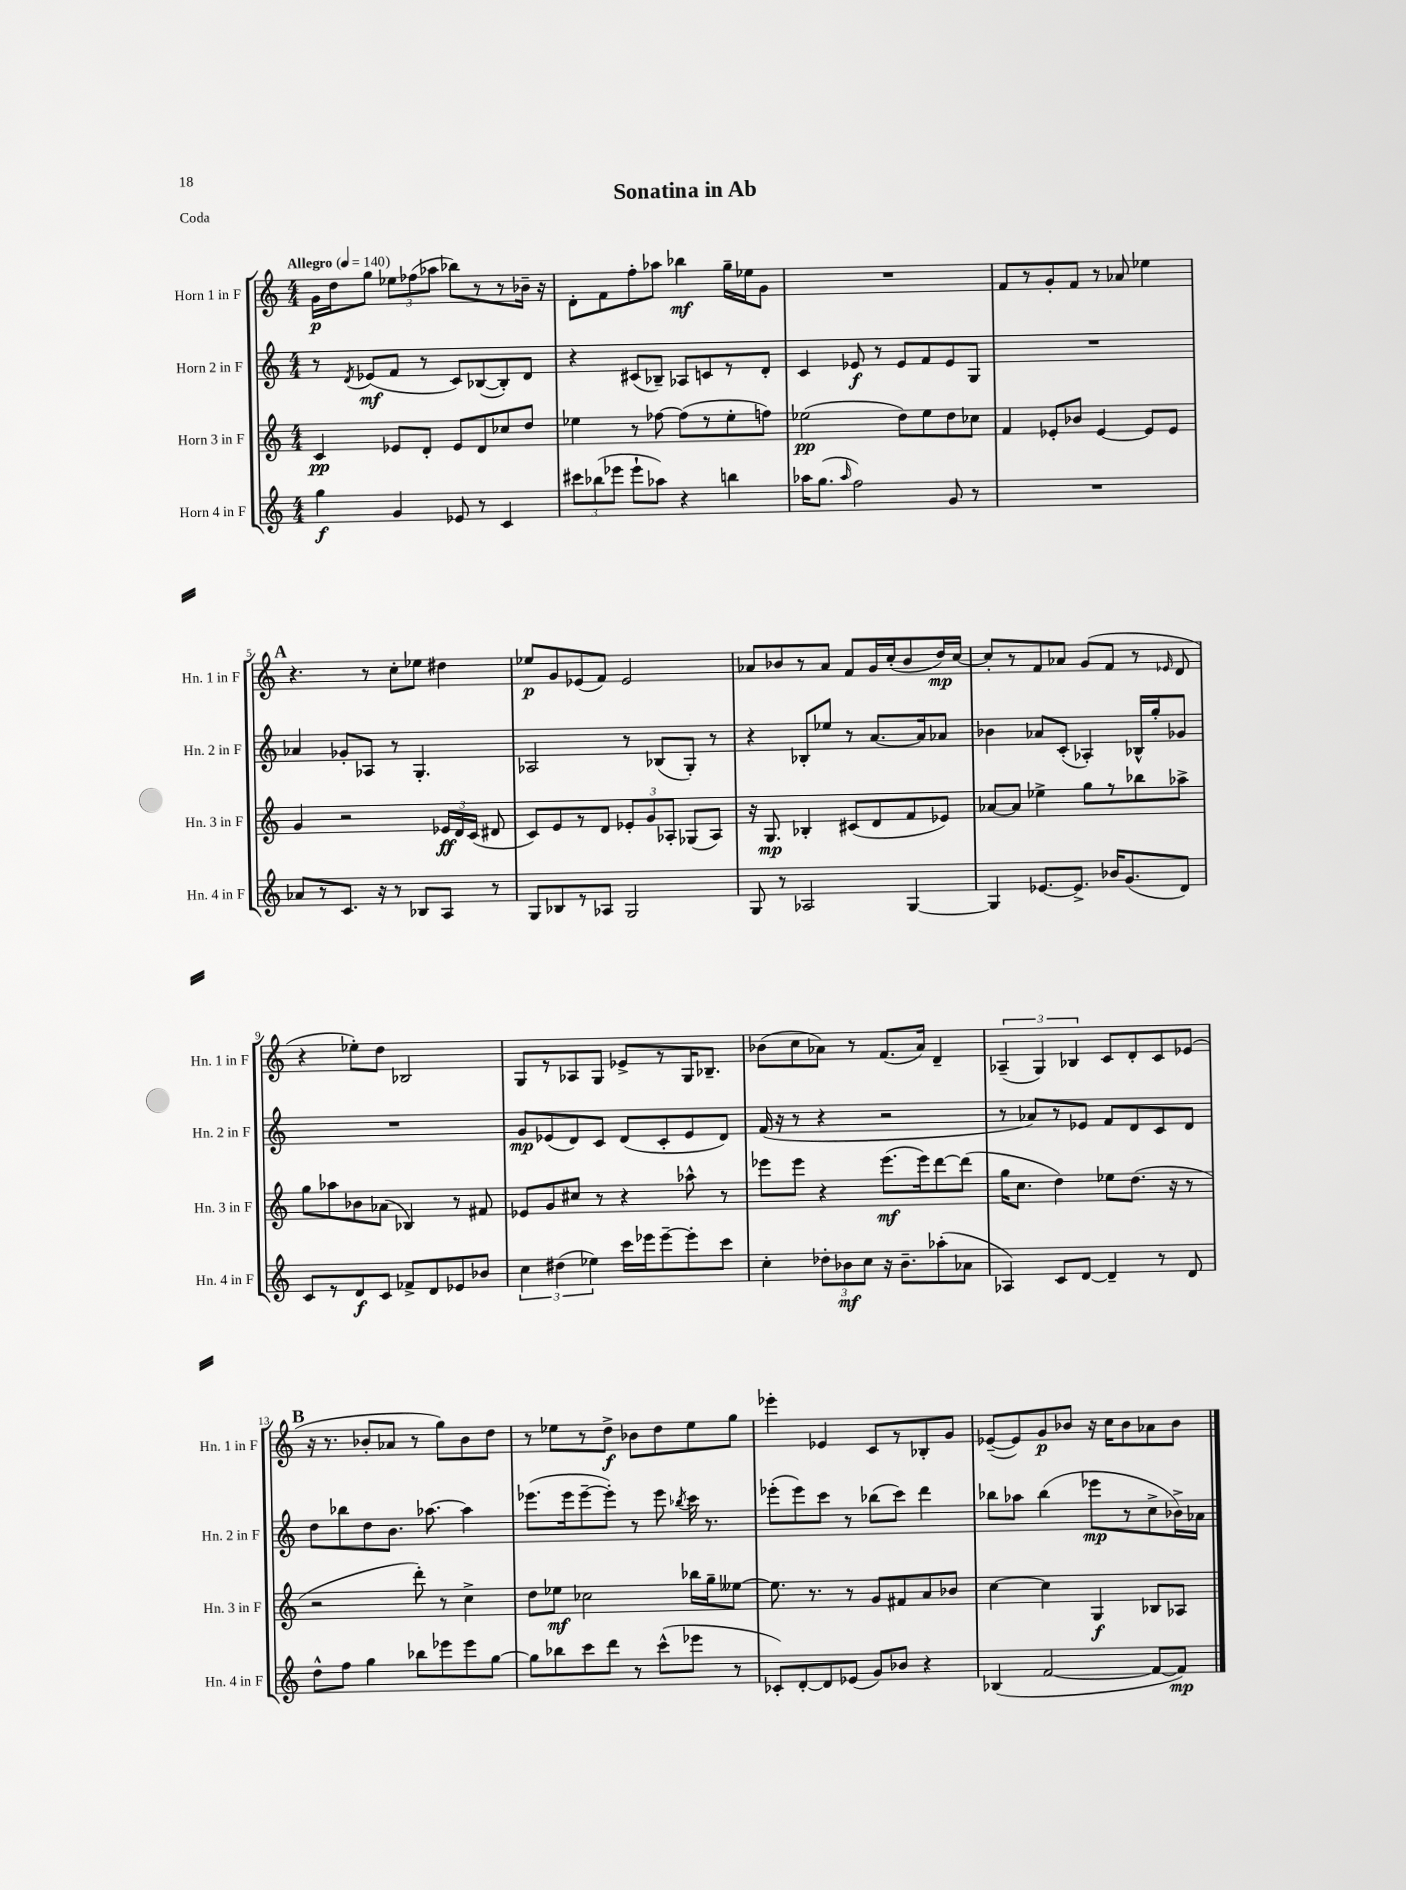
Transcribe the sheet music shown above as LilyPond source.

\header { title = "Sonatina in Ab" piece = "Coda" }
<<
\new StaffGroup <<
\new Staff = "s0" \with { instrumentName = "Horn 1 in F" shortInstrumentName = "Hn. 1 in F" } {
    \clef treble \key c \major \numericTimeSignature \time 4/4 \tempo "Allegro" 4 = 140
    \autoBeamOff g'16[\p d''16 g''8] \tuplet 3/2 { ees''8[ fes''8( aes''8] } bes''8[) r8 r8 bes'16]-- r16 |
    d'8[-. f'8 f''8-. aes''8] bes''4\mf g''16[-- ees''16 g'8] |
    R1 |
    f'8[ r8 g'8-. f'8] r8 aes'8 ees''4 |
    \mark \markup { \bold "A" } r4. r8 c''8[-. ees''8] dis''4 |
    ees''8[\p g'8 ees'8( f'8]) ees'2 |
    aes'8[ bes'8 r8 aes'8] f'8[ g'16 c''16-.( bes'8 d''16\mp) c''16]~ |
    c''8[-. r8 f'8 aes'8] g'8[( f'8] r8 \grace { ees'16 } d'8 |
    r4 ees''8[-.) d''8] bes2 |
    g8[ r8 aes8 g8] ees'8[-> r8 g16 bes8.]-- |
    bes'8[( c''8 aes'8]) r8 f'8.[( aes'16]) d'4-- |
    \tuplet 3/2 { aes4--( g4) bes4 } c'8[ d'8-. c'8 ees'8]( |
    \mark \markup { \bold "B" } r16 r8. bes'8[-. aes'8] r8 g''8[) bes'8 d''8] |
    r8 ees''8[ r8 d''8]->\f bes'8[ d''8 ees''8 g''8] |
    ees'''4-. ees'4 c'8[ r8 bes8-. g'8] |
    ees'8[~--( ees'8) g'8\p bes'8] r16 c''16[ bes'8 aes'8 bes'8] \bar "|." |
}
\new Staff = "s1" \with { instrumentName = "Horn 2 in F" shortInstrumentName = "Hn. 2 in F" } {
    \clef treble \key c \major \numericTimeSignature \time 4/4
    \autoBeamOff r8 \acciaccatura { d'8 } ees'8[\mf( f'8] r8 c'8[) bes8~( bes8-.) d'8] |
    r4 cis'8[( bes8]--) aes8[ c'8 r8 d'8]-. |
    c'4 ees'8\f r8 ees'8[ f'8 ees'8 g8] |
    R1 |
    \mark \markup { \bold "A" } aes'4 ges'8[-. aes8] r8 g4.-. |
    aes2 r8 bes8[( g8]-.) r8 |
    r4 bes8[-. ees''8] r8 a'8.[~ a'16 aes'8] |
    bes'4 aes'8[ c'8]-.( aes4-.) bes16[-^ g''16-. ges'8] |
    R1 |
    g'8[\mp ees'8( d'8) c'8] d'8[( c'8-. ees'8 d'8]) |
    f'16( r16 r8 r4 r2 |
    r8 aes'8[) r8 ees'8] f'8[ d'8 c'8 d'8] |
    \mark \markup { \bold "B" } d''8[ bes''8 d''8 b'8.] aes''8.~ aes''4 |
    ees'''8.[( ees'''16 ees'''8~-- ees'''8]-.) r8 ees'''8 \acciaccatura { bes''8 } c'''16 r8. |
    ees'''8[-.( ees'''8) c'''8] r8 bes''8[( c'''8]) d'''4 |
    bes''8[ aes''8] bes''4( ees'''8[\mp r8 c''8-> bes'16->) aes'16] \bar "|." |
}
\new Staff = "s2" \with { instrumentName = "Horn 3 in F" shortInstrumentName = "Hn. 3 in F" } {
    \clef treble \key c \major \numericTimeSignature \time 4/4
    \autoBeamOff c'4\pp ees'8[ d'8]-. ees'8[ d'8 ces''8 d''8] |
    ees''4 r8 fes''8~ fes''8[( r8 ees''8-. f''8]) |
    ees''2\pp( d''8[) ees''8 d''8 ces''8] |
    f'4 ees'8[-. bes'8] ees'4~ ees'8[ ees'8] |
    \mark \markup { \bold "A" } g'4 r2 \tuplet 3/2 { ees'16[\ff d'16 c'16]( } dis'8 |
    c'8[) e'8 r8 d'8] \tuplet 3/2 { ees'8[-. g'8 aes8]-. } ges8[( aes8]) |
    r16 g8.\mp bes4-. cis'8[( d'8 f'8 ees'8]) |
    aes'8[~ aes'8] ees''4-> g''8[ r8 bes''8 aes''8]-> |
    g''8[ aes''8 bes'8 aes'8]( bes4) r8 fis'8 |
    ees'8[ g'8 cis''8] r8 r4 aes''8-^ r8 |
    ees'''8[ ees'''8] r4 ees'''8.[\mf( ees'''16) d'''8~ d'''8]( |
    g''16[ c''8.] d''4) ees''8[ d''8.]( r16 r8 |
    \mark \markup { \bold "B" } r2 d'''8-.) r8 c''4-> |
    d''8[ ees''8]\mf ces''2 bes''16[ g''16-- eeses''8]~ |
    eeses''8. r8. r8 g'8[ fis'8 a'8 bes'8] |
    c''4~ c''4 g4\f bes8[ aes8] \bar "|." |
}
\new Staff = "s3" \with { instrumentName = "Horn 4 in F" shortInstrumentName = "Hn. 4 in F" } {
    \clef treble \key c \major \numericTimeSignature \time 4/4
    \autoBeamOff g''4\f g'4 ees'8 r8 c'4 |
    \tuplet 3/2 { cis'''8[ bes''8( ees'''8] } ees'''8[-! aes''8]) r4 b''4 |
    aes''16[ g''8.]( \grace { aes''16 } f''2) g'8 r8 |
    R1 |
    \mark \markup { \bold "A" } aes'8[ r8 c'8.] r16 r8 bes8[ a8] r8 |
    g8[ bes8 r8 aes8] g2 |
    g8 r8 aes2 g4~ |
    g4 ees'8.[~ ees'8.]-> bes'16[ g'8.( d'8]) |
    c'8[ r8 d'8\f c'8] fes'8[-> d'8 ees'8 bes'8] |
    \tuplet 3/2 { c''4 dis''4( ees''4) } c'''16[ ees'''16 ees'''8~-- ees'''8-. c'''8] |
    c''4-. \tuplet 3/2 { des''8[-. bes'8\mf c''8] } r16 bes'8.[-- aes''8-.( aes'8] |
    aes4) c'8[ d'8]~ d'4-- r8 d'8 |
    \mark \markup { \bold "B" } d''8[-^ f''8] g''4 bes''8[ ees'''8 ees'''8 g''8]~ |
    g''8[ bes''8 c'''8 d'''8] r8 c'''8[-^( ees'''8] r8 |
    ces'8[-.) d'8~-. d'8 ees'8]( g'8[) bes'8] r4 |
    bes4( f'2~ f'8[~ f'8]\mp) \bar "|." |
}
>>
>>
